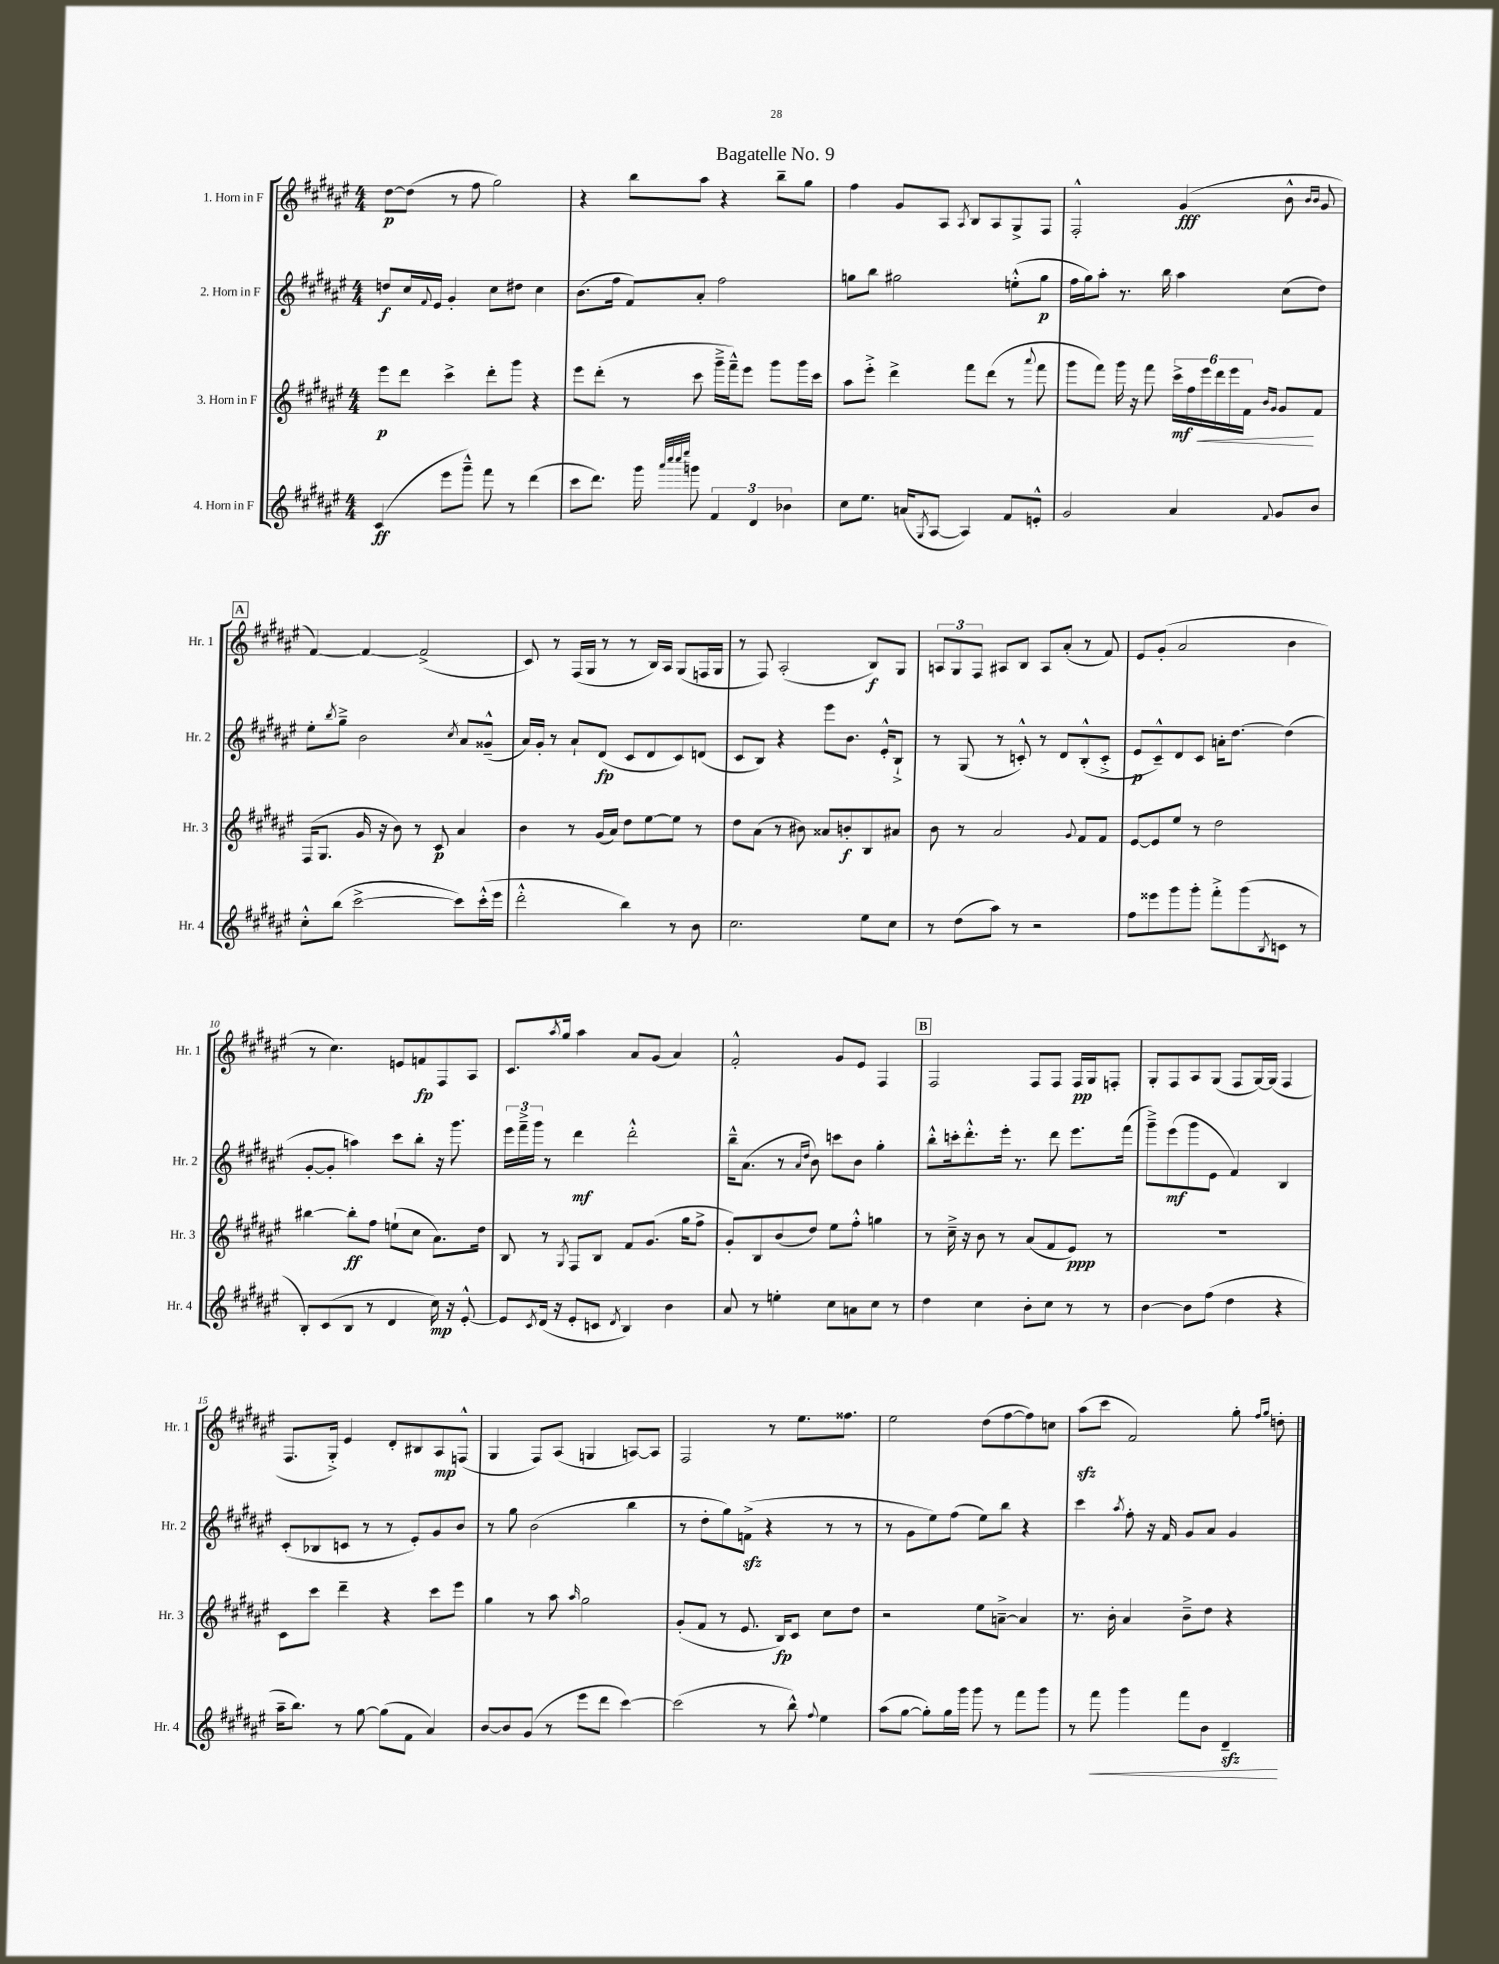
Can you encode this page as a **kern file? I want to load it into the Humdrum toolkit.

**kern	**dynam	**kern	**dynam	**kern	**dynam	**kern	**dynam
*part4	*part4	*part3	*part3	*part2	*part2	*part1	*part1
*staff4	*staff4	*staff3	*staff3	*staff2	*staff2	*staff1	*staff1
*I"4. Horn in F	*	*I"3. Horn in F	*	*I"2. Horn in F	*	*I"1. Horn in F	*
*I'Hr. 4	*	*I'Hr. 3	*	*I'Hr. 2	*	*I'Hr. 1	*
*clefG2	*	*clefG2	*	*clefG2	*	*clefG2	*
*k[f#c#g#d#a#e#]	*	*k[f#c#g#d#a#e#]	*	*k[f#c#g#d#a#e#]	*	*k[f#c#g#d#a#e#]	*
*M4/4	*	*M4/4	*	*M4/4	*	*M4/4	*
=1	=1	=1	=1	=1	=1	=1	=1
(4c#/	ff	8eee#\L	p	8ddn/L	f	[8dd#\L	p
.	.	8ddd#\J	.	16cc#/L	.	(8dd#\J]	.
.	.	.	.	8qqf#/	.	.	.
.	.	.	.	16e#/JJ	.	.	.
8eee#\L	.	4ccc#^\	.	4g#'/	.	8r	.
8ggg#~^^\J)	.	.	.	.	.	8ff#\	.
8fff#\	.	8ddd#'\L	.	8cc#\L	.	2gg#\)	.
8r	.	8ggg#\J	.	8dd#X\J	.	.	.
(4ddd#\	.	4r	.	4cc#\	.	.	.
=2	=2	=2	=2	=2	=2	=2	=2
8ccc#\L	.	8eee#\L	.	(8.b\L	.	4r	.
8.ddd#\J)	.	(8ddd#'\J	.	.	.	.	.
.	.	.	.	16ff#\Jk	.	.	.
.	.	8r	.	8f#/L)	.	8bb\L	.
16ggg#\	.	.	.	.	.	.	.
32qqaaa#/LLL	.	.	.	.	.	.	.
32qqcccc#/	.	.	.	.	.	.	.
32qqcccc#/	.	.	.	.	.	.	.
32qqeeee#/JJJ	.	.	.	.	.	.	.
8gggn\	.	8ccc#\	.	8a#'/J	.	8aa#\J	.
6f#/	.	16ggg#~^\LL	.	2ff#\	.	4r	.
.	.	16fff#~^^\J)	.	.	.	.	.
.	.	8eee#\J	.	.	.	.	.
6d#/	.	.	.	.	.	.	.
.	.	8ggg#\L	.	.	.	8bb~\L	.
6b-X\	.	.	.	.	.	.	.
.	.	16ggg#\L	.	.	.	8gg#\J	.
.	.	16ccc#\JJ	.	.	.	.	.
=3	=3	=3	=3	=3	=3	=3	=3
8cc#\L	.	8aa#\L	.	8ggn\L	.	4ff#\	.
8.ee#\J	.	8eee#'^\J	.	8bb\J	.	.	.
.	.	4ddd#^\	.	2gg#X\	.	8g#/L	.
(16an/KL	.	.	.	.	.	.	.
8qG#/	.	.	.	.	.	.	.
[8A#/J	.	.	.	.	.	8A#/J	.
.	.	.	.	.	.	8qA#/	.
4A#/])	.	8fff#\L	.	.	.	8B/L	.
.	.	(8ddd#\J	.	.	.	8A#/	.
8f#/L	.	8r	.	(8een'^^\L	.	8G#^/	.
.	.	8qqaaa#/	.	.	.	.	.
8en'^^/J	.	8fff#\	.	8gg#\J	p	8F#/J	.
=4	=4	=4	=4	=4	=4	=4	=4
2g#/	.	8ggg#\L	.	16ff#\LL	.	2F#'^^/	.
.	.	.	.	16gg#\J)	.	.	.
.	.	8fff#\J)	.	8aa#'\J	.	.	.
.	.	16ggg#\	.	8.r	.	.	.
.	.	16r	.	.	.	.	.
.	.	8fff#\	.	.	.	.	.
.	.	.	.	16bb\	.	.	.
4a#/	.	24ccc#^\LL	mf	4aa#\	.	(4g#/	fff
.	.	24ff#\	.	.	.	.	.
!	!	!	!LO:HP:b	!	!	!	!
.	.	24eee#\	<	.	.	.	.
.	.	24ddd#\	.	.	.	.	.
.	.	24eee#\	.	.	.	.	.
.	.	24f#\JJ	.	.	.	.	.
.	.	16qqb/LL	.	.	.	.	.
8qqf#/	.	16qqg#/JJ	.	.	.	.	.
8g#/L	.	8g#/L	.	(8cc#\L	.	8b^^\	.
.	.	.	.	.	.	16qqb/LL	.
.	.	.	.	.	.	16qqb/JJ	.
8b/J	.	8f#/J	[	8dd#\J)	.	8g#/	.
!!LO:LB:g=z
!!LO:REH:place=s1:t=A
=5	=5	=5	=5	=5	=5	=5	=5
8cc#'^^\L	.	(16F#/KL	.	8ee#'\L	.	[4f#/)	.
.	.	8.G#/J	.	.	.	.	.
.	.	.	.	8qbb/	.	.	.
(8bb\J	.	.	.	8gg#~^\J	.	.	.
[2ccc#^\	.	16g#/	.	2b\	.	4f#/_	.
.	.	16r	.	.	.	.	.
.	.	8b\)	.	.	.	.	.
.	.	8r	.	.	.	(2f#^/]	.
.	.	8c#/	p	.	.	.	.
.	.	.	.	8qcc#/	.	.	.
8ccc#\L])	.	4a#/	.	8a#/L	.	.	.
(16ccc#'^^\L	.	.	.	(8g##X~^^/J	.	.	.
16eee#\JJ	.	.	.	.	.	.	.
=6	=6	=6	=6	=6	=6	=6	=6
2ddd#'^^\	.	4b\	.	16a#/LL)	.	8c#/)	.
.	.	.	.	16g#'/JJ	.	.	.
.	.	.	.	8r	.	8r	.
.	.	8r	.	8a#`/L	.	(16F#/LL	.
.	.	.	.	.	.	16G#/JJ	.
.	.	(16g#/LL	.	(8d#/J	fp	8r	.
.	.	16a#/JJ)	.	.	.	.	.
4bb\)	.	8dd#\L	.	8c#/L	.	8r	.
.	.	[8ee#\	.	8d#/	.	16B/LL)	.
.	.	.	.	.	.	16A#/JJ	.
8r	.	8ee#\J]	.	8c#/)	.	(8G#/L	.
8b\	.	8r	.	(8dn/J	.	16Fn/L	.
.	.	.	.	.	.	16G#/JJ	.
=7	=7	=7	=7	=7	=7	=7	=7
2.cc#\	.	8dd#\L	.	8c#/L	.	8r	.
.	.	(8a#\J	.	8B/J)	.	8F#/)	.
.	.	8r	.	4r	.	(2A#'/	.
.	.	8b#X\)	.	.	.	.	.
.	.	8a##X/L	.	8eee#\L	.	.	.
.	.	8bn'/	f	8.b\J	.	.	.
8ee#\L	.	8B/	.	.	.	8B/L)	f
.	.	.	.	16e#'^^/KL	.	.	.
8cc#\J	.	8a#X/J	.	8B`^/J	.	8G#/J	.
=8	=8	=8	=8	=8	=8	=8	=8
8r	.	8b\	.	8r	.	12An/L	.
.	.	.	.	.	.	12G#/	.
(8dd#\L	.	8r	.	(8G#/	.	.	.
.	.	.	.	.	.	12F#/J	.
8aa#\J)	.	2a#/	.	8r	.	8A#X/L	.
8r	.	.	.	8cn'^^/)	.	8B/J	.
2r	.	.	.	8r	.	8A#/L	.
.	.	.	.	8d#/L	.	(8a#'/J	.
.	.	8qqg#/	.	.	.	.	.
.	.	8f#/L	.	(8B'^^/	.	8r	.
.	.	8f#/J	.	8c'^/J	.	8f#/)	.
=9	=9	=9	=9	=9	=9	=9	=9
8ff#\L	.	[8e#/L	.	8e#/L	p	8e#/L	.
8eee##X\	.	8e#/]	.	8c#~^^/)	.	(8g#'/J	.
8ggg#\	.	8ee#/J	.	8d#/	.	2a#/	.
8ggg#'\J	.	8r	.	8c#/J	.	.	.
8fff#'^\L	.	2dd#\	.	16an'\KL	.	.	.
.	.	.	.	[8.dd#\J	.	.	.
(8ggg#\	.	.	.	.	.	.	.
8qB/	.	.	.	.	.	.	.
8cn\J	.	.	.	(4dd#\]	.	4b\	.
8r	.	.	.	.	.	.	.
!!LO:LB:g=z
=10	=10	=10	=10	=10	=10	=10	=10
8B'/L)	.	[4bb#X\	.	[8g#'/L	.	8r	.
(8c#/	.	.	.	8g#'/J]	.	4.cc#\)	.
8B/J	.	8bb#'\L]	ff	4aan\)	.	.	.
8r	.	8ff#\J	.	.	.	.	.
4d#/	.	(8een`\L	.	8ccc#\L	.	8en/L	.
.	.	8cc#\J	.	8bb'\J	.	8fn/	fp
16cc#\)	mp	8.a#\L)	.	16r	.	8F#/	.
16r	.	.	.	8.ggg#\	.	.	.
[8e#'^^/	.	.	.	.	.	8A#/J	.
.	.	16dd#\Jk	.	.	.	.	.
=11	=11	=11	=11	=11	=11	=11	=11
8e#/L]	.	8B/	.	24eee#\LL	.	8.c#/L	.
.	.	.	.	24fff#~^\	.	.	.
.	.	.	.	24ggg#\JJ	.	.	.
8qc#/	.	.	.	.	.	.	.
(16d#/Jk	.	8r	.	8r	.	.	.
.	.	.	.	.	.	8qaa#/	.
16r	.	.	.	.	.	16gg#/Jk	.
.	.	8qG#/	.	.	.	.	.
8e#'/L	.	8F#/L	.	4ddd#\	mf	4aa#\	.
8cn/J	.	8B/J	.	.	.	.	.
8qd#/	.	.	.	.	.	.	.
4B/)	.	8f#/L	.	2ddd#'^^\	.	8a#/L	.
.	.	(8.g#/J	.	.	.	(8g#/J	.
4b\	.	.	.	.	.	4a#/)	.
.	.	16gg#\KL	.	.	.	.	.
.	.	8ff#^\J	.	.	.	.	.
=12	=12	=12	=12	=12	=12	=12	=12
8a#/	.	8g#'/L)	.	16bb~^^\KL	.	2f#'^^/	.
.	.	.	.	(8.a#\J	.	.	.
8r	.	8B/	.	.	.	.	.
4een'\	.	(8b/	.	8r	.	.	.
.	.	.	.	16qqa#/LL	.	.	.
.	.	.	.	16qqdd#/JJ	.	.	.
.	.	8dd#/J)	.	8b\)	.	.	.
8cc#\L	.	8ee#\L	.	8cccn\L	.	8g#/L	.
8an\	.	8ff#'^^\J	.	8b\J	.	8e#/J	.
8cc#\J	.	4ggn\	.	4gg#'\	.	4F#/	.
8r	.	.	.	.	.	.	.
!!LO:REH:place=s1:t=B
=13	=13	=13	=13	=13	=13	=13	=13
4dd#\	.	8r	.	8bb'^^\L	.	2F#/	.
.	.	16cc#~^\	.	16cccn'\k	.	.	.
.	.	16r	.	8.ddd#'^^\	.	.	.
4cc#\	.	8b\	.	.	.	.	.
.	.	8r	.	16eee#'\Jk	.	.	.
.	.	.	.	8.r	.	.	.
8b'\L	.	(8a#/L	.	.	.	8F#/L	.
8cc#\J	.	8f#/	.	8ddd#\	.	8F#/J	.
8r	.	8e#/J)	ppp	8.eee#\L	.	16F#/LL	pp
.	.	.	.	.	.	16G#/J	.
8r	.	8r	.	.	.	8Fn'/J	.
.	.	.	.	(16fff#\Jk	.	.	.
=14	=14	=14	=14	=14	=14	=14	=14
[4b\	.	1r	.	8ggg#~^\L)	.	8G#'/L	.
.	.	.	.	(8eee#\	mf	8F#/	.
8b\L]	.	.	.	8ggg#\	.	8A#/	.
(8ff#\J	.	.	.	8e#\J	.	(8G#/J	.
4dd#\	.	.	.	4f#/)	.	8F#/L	.
.	.	.	.	.	.	[16G#/L)	.
.	.	.	.	.	.	(16G#/JJ]	.
4r	.	.	.	4B/	.	4F#/	.
!!LO:LB:g=z
=15	=15	=15	=15	=15	=15	=15	=15
16aa#~\KL	.	8c#\L	.	(8c#'/L	.	8.F#/L	.
8.bb\J)	.	.	.	.	.	.	.
.	.	8ccc#\J	.	8B-X/	.	.	.
.	.	.	.	.	.	16G#'^/Jk)	.
8r	.	4ddd#~\	.	8cn/J	.	4e#/	.
[8gg#\	.	.	.	8r	.	.	.
(8gg#\L]	.	4r	.	8r	.	8d#'/L	.
8f#\J	.	.	.	8e#'/L)	.	8B#X/	.
4a#/)	.	8ccc#\L	.	8g#/	.	8A#/	mp
.	.	8eee#\J	.	8b/J	.	(8Fn^^/J	.
=16	=16	=16	=16	=16	=16	=16	=16
[8b/L	.	4gg#\	.	8r	.	4G#/	.
8b/]	.	.	.	8gg#\	.	.	.
(8g#/J	.	8r	.	(2b\	.	8F#/L)	.
8r	.	8aa#\	.	.	.	(8A#/J	.
.	.	16qqaa#/	.	.	.	.	.
8eee#\L	.	2gg#\	.	.	.	4Gn/	.
8ddd#\J	.	.	.	.	.	.	.
[4ccc#\)	.	.	.	4bb\	.	[8An/L)	.
.	.	.	.	.	.	8A/J]	.
=17	=17	=17	=17	=17	=17	=17	=17
(2ccc#\]	.	(8g#'/L	.	8r	.	2F#/	.
.	.	8f#/J	.	8dd#'\L	.	.	.
.	.	8r	.	8gg#\)	.	.	.
.	.	8.e#/	.	(8fnzz^\J	.	.	.
8r	.	.	.	4r	.	8r	.
.	.	16B/KL)	fp	.	.	.	.
8bb^^\)	.	8c#/J	.	.	.	8.ee#\L	.
8qqff#/	.	.	.	.	.	.	.
4ee#\	.	8cc#\L	.	8r	.	.	.
.	.	.	.	.	.	8.ff##X\J	.
.	.	8dd#\J	.	8r	.	.	.
=18	=18	=18	=18	=18	=18	=18	=18
(8aa#\L	.	2r	.	8r	.	2ee#\	.
[8gg#\J	.	.	.	8g#\L	.	.	.
8gg#'\L])	.	.	.	8ee#\)	.	.	.
16gg#\L	.	.	.	(8ff#\J	.	.	.
16ggg#\JJ	.	.	.	.	.	.	.
8ggg#\	.	8ee#\L	.	8ee#\L)	.	(8dd#\L	.
8r	.	[8an~^\J	.	8bb\J	.	[8ff#\	.
8fff#\L	.	4a/]	.	4r	.	8ff#\])	.
8ggg#\J	.	.	.	.	.	8ccn\J	.
=19	=19	=19	=19	=19	=19	=19	=19
8r	.	8.r	.	4ccc#\	.	(8aa#zz\L	.
!	!LO:HP:b	!	!	!	!	!	!
8fff#\	<	.	.	.	.	8ccc#\J	.
.	.	16b'\	.	.	.	.	.
.	.	.	.	8qaa#/	.	.	.
4ggg#\	.	4a#/	.	8ff#'\	.	2f#/)	.
.	.	.	.	16r	.	.	.
.	.	.	.	16f#/	.	.	.
8fff#\L	.	8b~^\L	.	8g#/L	.	.	.
8b\J	.	8dd#\J	.	8a#/J	.	.	.
4d#zz~/	.	4r	.	4g#/	.	8gg#'\	.
.	.	.	.	.	.	16qqff#/LL	.
.	.	.	.	.	.	16qqgg#/JJ	.
.	.	.	.	.	.	8ddn'\	.
.	[	.	.	.	.	.	.
==	==	==	==	==	==	==	==
*-	*-	*-	*-	*-	*-	*-	*-
